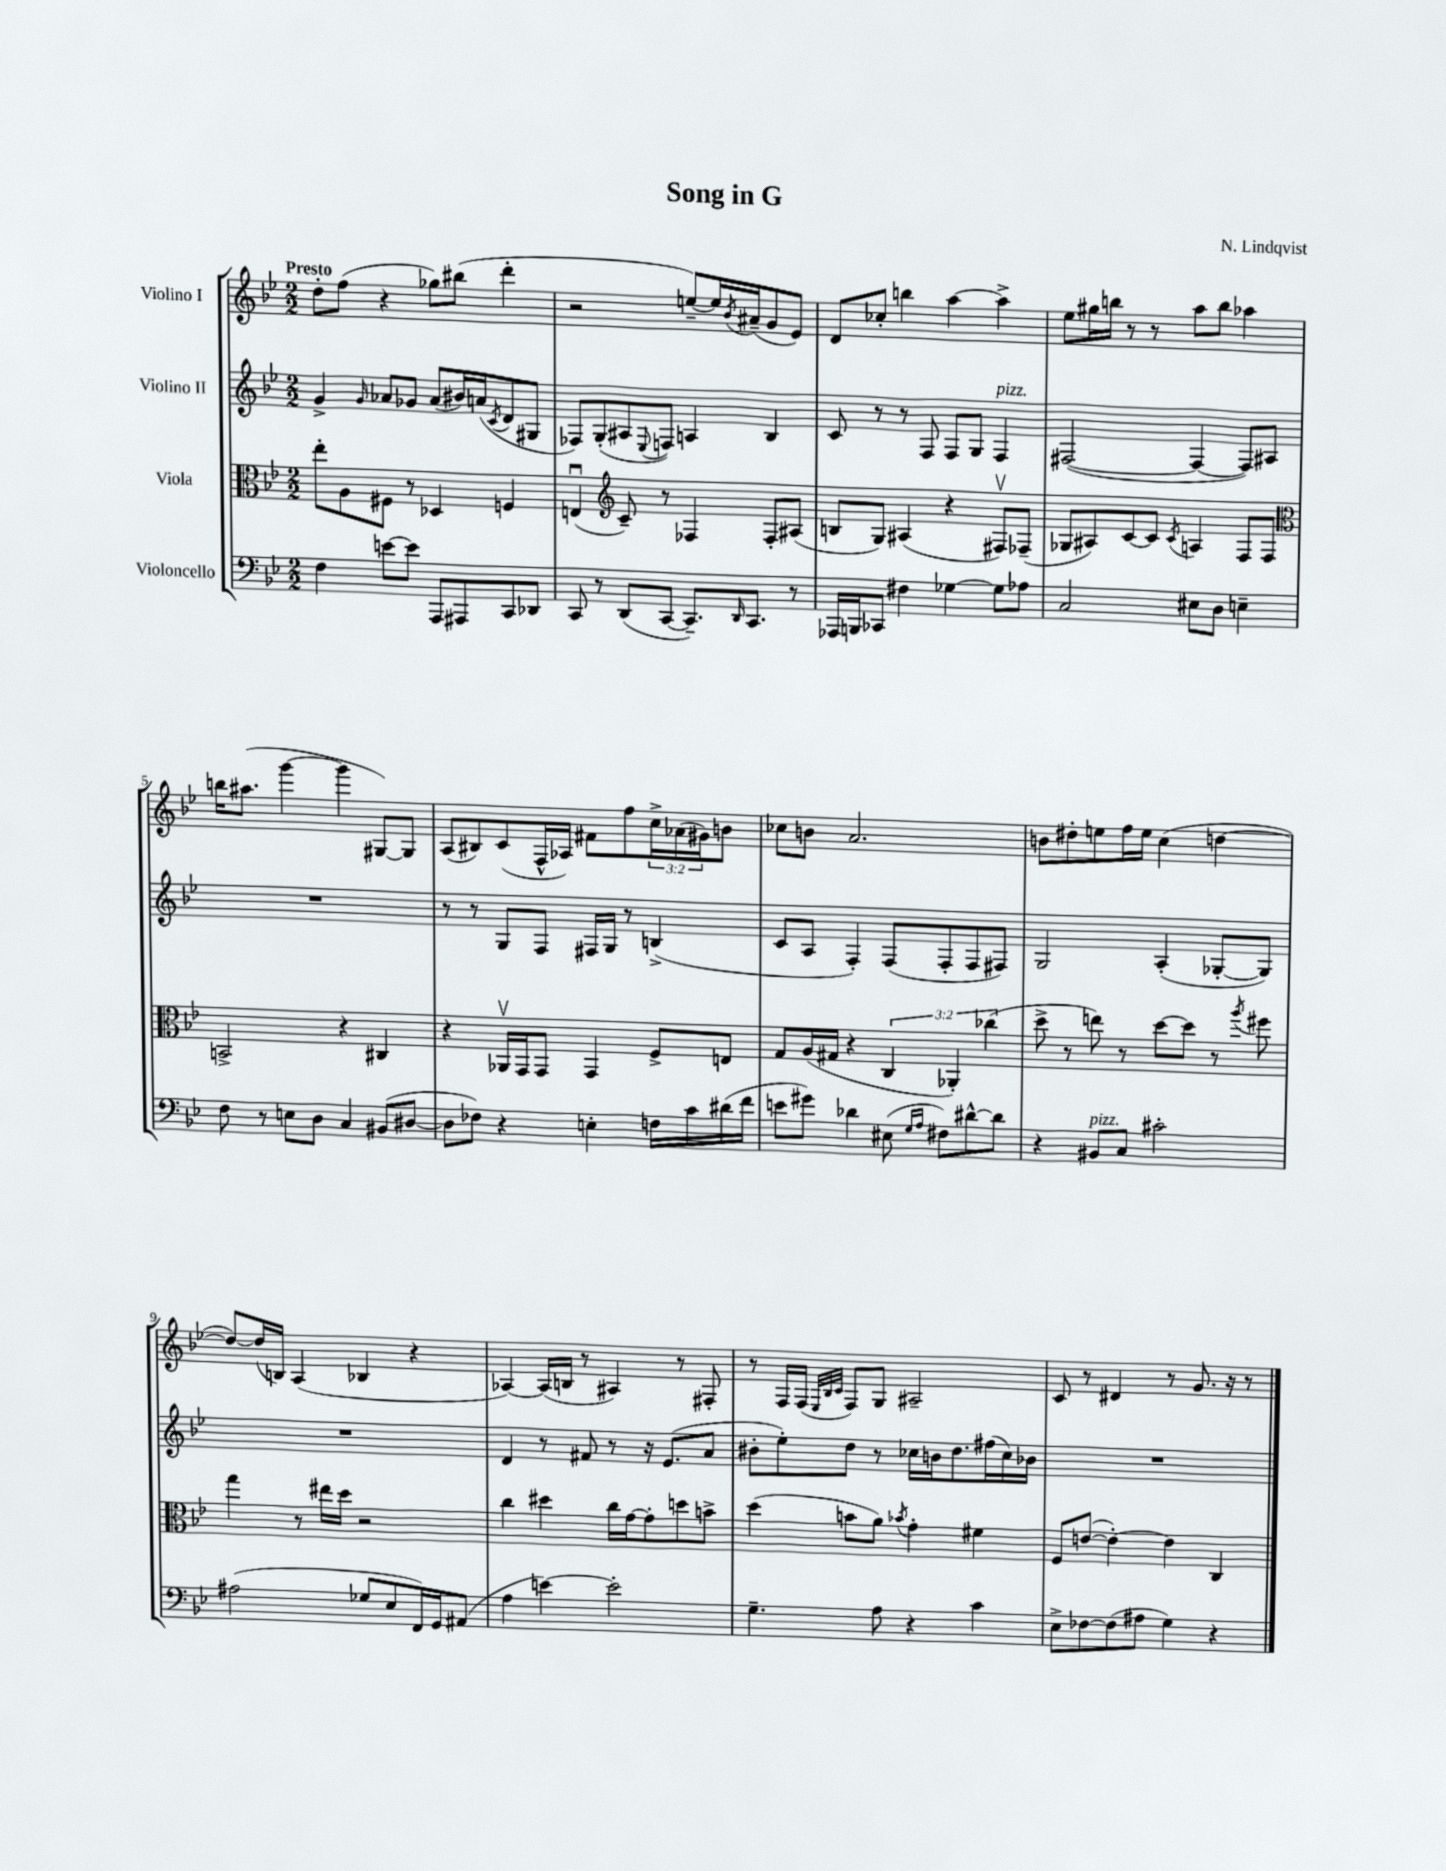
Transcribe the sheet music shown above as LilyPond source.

\header { title = "Song in G" composer = "N. Lindqvist" }
<<
\new StaffGroup <<
\new Staff = "s0" \with { instrumentName = "Violino I" } {
    \clef treble \key bes \major \numericTimeSignature \time 2/2 \override Staff.TupletNumber.text = #tuplet-number::calc-fraction-text \tempo "Presto"
    d''8-. f''8( r4 ges''8) bis''8( d'''4-. |
    r2 e''8~--) e''16 \acciaccatura { bes'8 } ais'16--( g'8 ees'8) |
    d'8 ces''8-. b''4 a''4~ a''4-> |
    ees''8 gis''16 b''16 r8 r8 a''8 b''8 aes''4 |
    b''16 ais''8.( g'''4~ g'''4 gis8~) gis8 |
    a8( bis8) c'8( f16-^ aes16) fis'8 f''8 \tuplet 3/2 { c''16-> aes'16( gis'16) } b'8 |
    ces''8 b'8 a'2. |
    b'8 dis''8-. e''8 f''16 e''16 c''4( d''4~ |
    d''8~) d''16( b16) a4( bes4 r4 |
    aes4~) aes16( b16 r8 ais4) r8 fis8-. |
    r8 f16 f16( \grace { ees32 bes32 c'32 } f8) g8 ais2-- |
    c'8 r8 dis'4 r8 g'8. r16 r8 \bar "|." |
}
\new Staff = "s1" \with { instrumentName = "Violino II" } {
    \clef treble \key bes \major \numericTimeSignature \time 2/2
    g'4-> \grace { g'16 } aes'8 ges'8 aes'8( bis'16) a'16( \acciaccatura { c'8 } d'8 gis8 |
    fes8) g8-.( ais8 \appoggiatura { ees8 } f8) a4 bes4 |
    c'8 r8 r8 f8 f8 g8 f4^\markup { \italic "pizz." } |
    fis2~( fis4~ fis8) ais8 |
    R1 |
    r8 r8 g8 f8 fis16 g16 r8 b4->( |
    c'8 a8 f4-.) f8( f8-. f8 fis8) |
    g2 a4-.( ges8~-. ges8) |
    R1 |
    d'4 r8 fis'8 r8 r16 ees'8.( a'8 |
    bis'8-. ees''8-.) d''8 r8 ces''16 b'16 d''8. fis''16( ces''16) bes'16 |
    R1 \bar "|." |
}
\new Staff = "s2" \with { instrumentName = "Viola" } {
    \clef alto \key bes \major \numericTimeSignature \time 2/2 \override Staff.TupletNumber.text = #tuplet-number::calc-fraction-text
    ees''8-. a8 fis8 r8 des4 f4 |
    e4\downbow( \clef treble c'8--) r8 fes4 fes8-. ais8( |
    b8 g8) ais4( r4 fis8\upbow) fes8--( |
    ges8 ais8) c'8~ c'8 \acciaccatura { c'8 } a4 f8 f8 |
    \clef alto b,2-> r4 cis4 |
    r4 aes,16\upbow g,16 g,8 g,4 f8-> e8 |
    g8 a16( gis16 r4 \tuplet 3/2 { c4 aes,4-.) ces''4( } |
    d''8-> r8 e''8) r8 d''8~ d''8 r8 \acciaccatura { a''8 } fis''8 |
    g''4 r8 eis''16 d''16 r2 |
    c''4 dis''4 c''16 g'16~ g'8-. d''8 b'8-> |
    d''4( b'8 a'8) \acciaccatura { bes'8 } g'4-. fis'4 |
    f8 e'8~( e'4~-.) e'4 c4 \bar "|." |
}
\new Staff = "s3" \with { instrumentName = "Violoncello" } {
    \clef bass \key bes \major \numericTimeSignature \time 2/2
    f4 e'8~ e'8 a,,8 ais,,8 c,8 des,8 |
    c,8 r8 d,8( c,8~ c,8.--) \grace { d,16 } c,8. r8 |
    aes,,16 b,,16 ces,8 fis4 ges4~ ges8 aes8 |
    c2 eis8 d8 e4-- |
    f8 r8 e8 d8 c4 bis,8( dis8~ |
    dis8 fes8) r4 e4-. f16 c'16 dis'16( f'16 |
    e'8 gis'8) des'4 eis8( \grace { g16 a16 } fis8) dis'8~-^ dis'8 |
    r4 bis,8^\markup { \italic "pizz." } c8 cis'2-. |
    ais2( ges8 ees8 f,16) g,16 ais,8( |
    a4 e'4~) e'2-. |
    g4.-- a8 r4 c'4 |
    ees8-> fes8~ fes8( ais8 g4) r4 \bar "|." |
}
>>
>>
